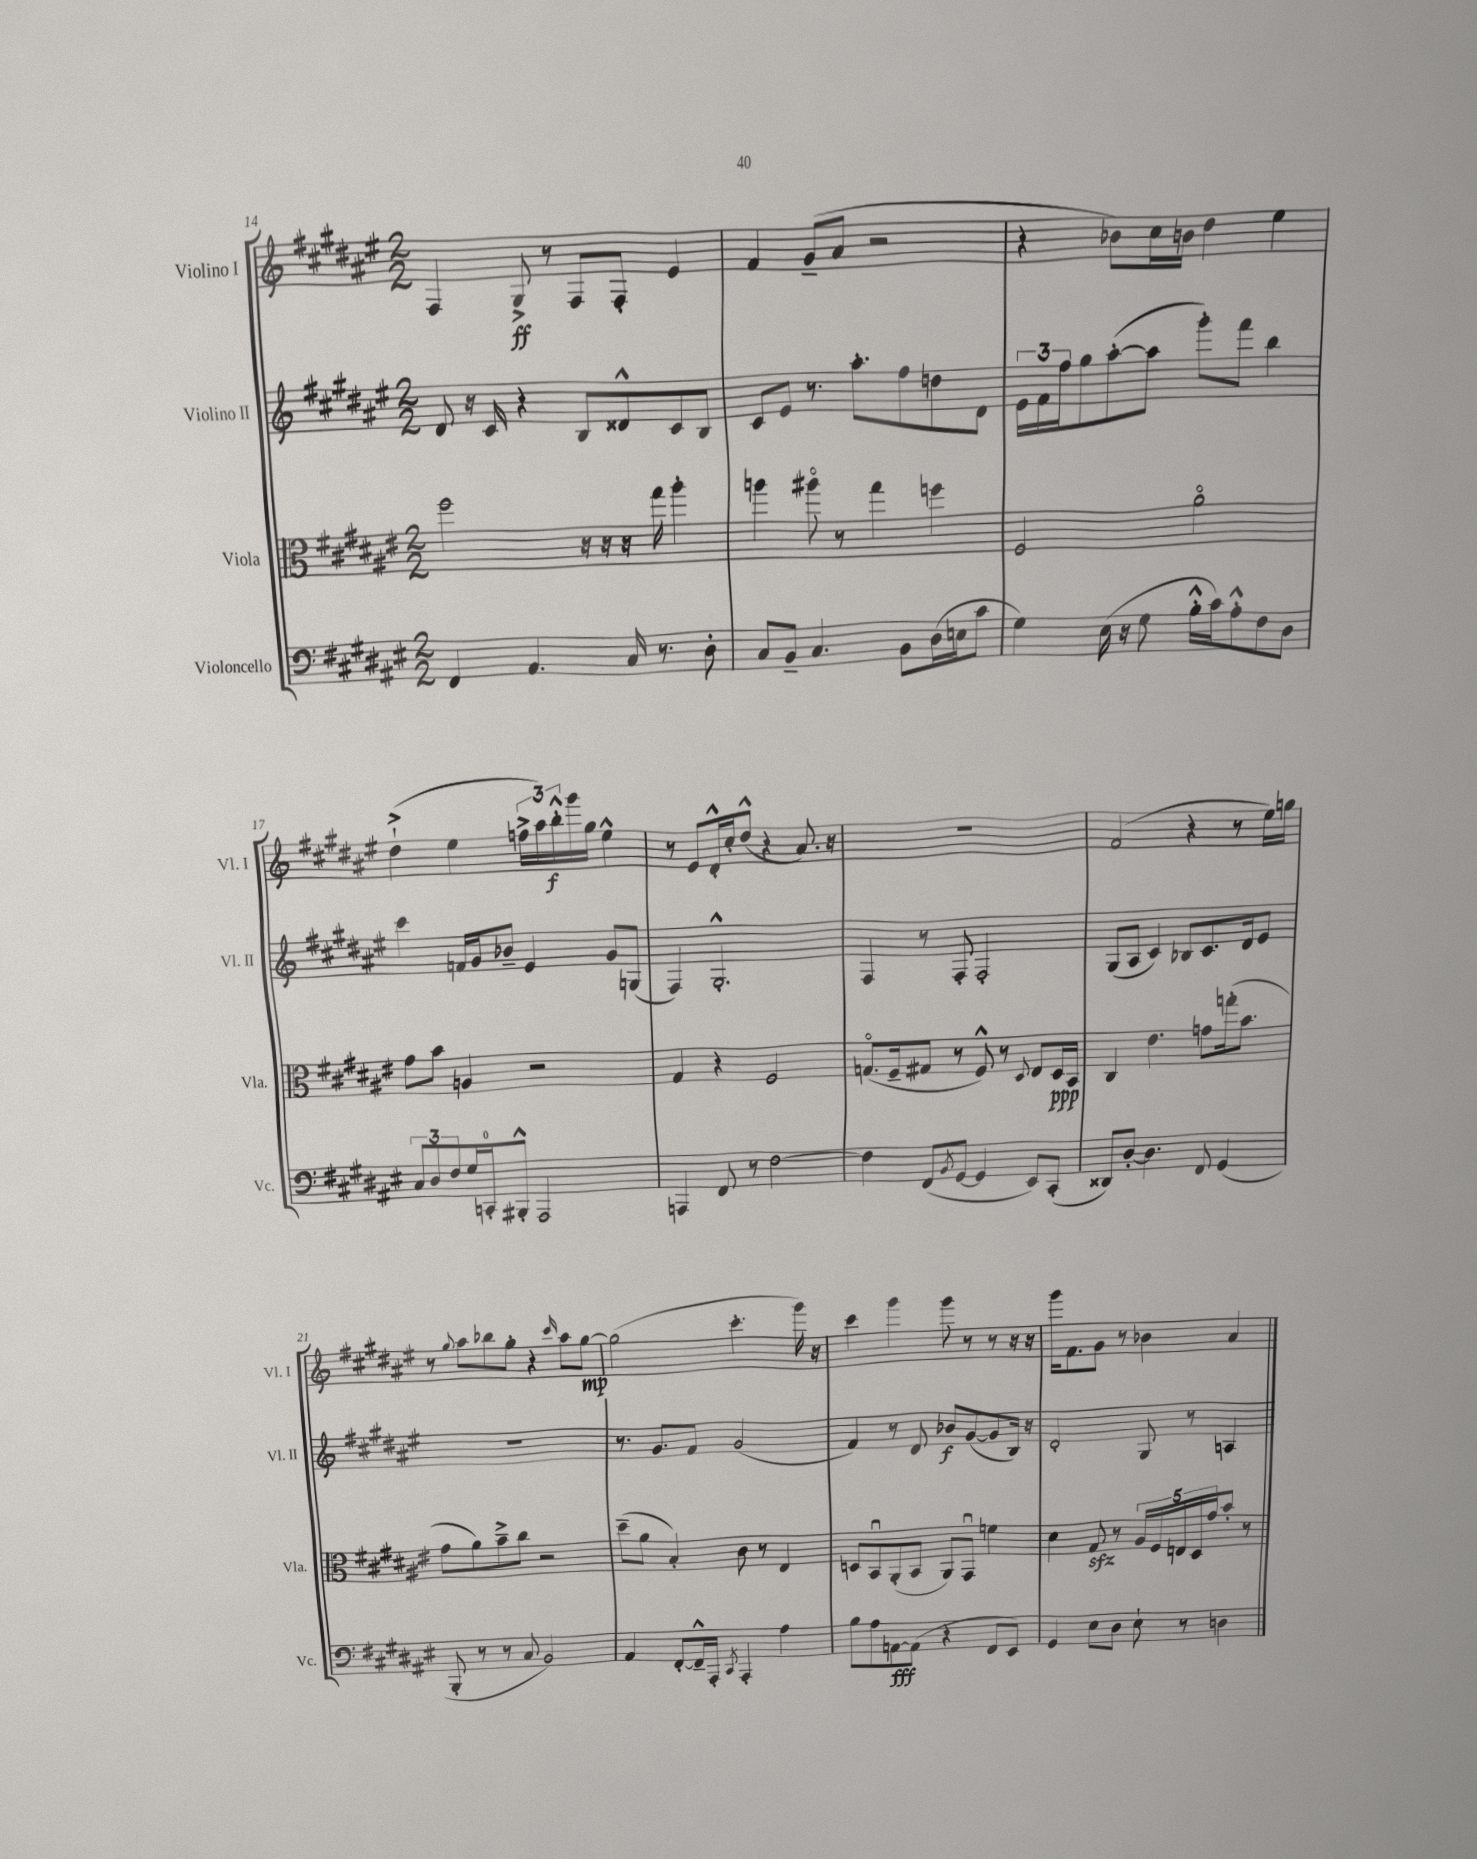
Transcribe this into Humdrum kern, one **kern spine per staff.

**kern	**dynam	**kern	**dynam	**kern	**dynam	**kern	**dynam
*part4	*part4	*part3	*part3	*part2	*part2	*part1	*part1
*staff4	*staff4	*staff3	*staff3	*staff2	*staff2	*staff1	*staff1
*I"Violoncello	*	*I"Viola	*	*I"Violino II	*	*I"Violino I	*
*I'Vc.	*	*I'Vla.	*	*I'Vl. II	*	*I'Vl. I	*
*clefF4	*	*clefC3	*	*clefG2	*	*clefG2	*
*k[f#c#g#d#a#e#]	*	*k[f#c#g#d#a#e#]	*	*k[f#c#g#d#a#e#]	*	*k[f#c#g#d#a#e#]	*
*M2/2	*	*M2/2	*	*M2/2	*	*M2/2	*
=14	=14	=14	=14	=14	=14	=14	=14
4FF#/	.	2ff#\	.	8d#/	.	4F#/	.
.	.	.	.	16r	.	.	.
.	.	.	.	16c#/	.	.	.
4.AA#/	.	.	.	4r	.	8G#^/	ff
.	.	.	.	.	.	8r	.
.	.	16r	.	8B/L	.	8F#/L	.
.	.	16r	.	.	.	.	.
16C#/	.	16r	.	8d##X^^/	.	8F#'/J	.
8.r	.	16gg#\	.	.	.	.	.
.	.	4aa#'\	.	8c#/	.	4e#/	.
8D#'\	.	.	.	8B/J	.	.	.
=15	=15	=15	=15	=15	=15	=15	=15
8C#/L	.	4aan\	.	8c#/L	.	4f#/	.
8BB~/J	.	.	.	8e#/J	.	.	.
4.C#/	.	8aa#X\	.	8.r	.	(8g#~/L	.
.	.	8r	.	.	.	8a#/J	.
.	.	.	.	8.aa#'\L	.	.	.
.	.	4gg#\	.	.	.	2r	.
8BB\L	.	.	.	8ff#\	.	.	.
(16D#\L	.	4ffn\	.	8ddn\	.	.	.
16En\J	.	.	.	.	.	.	.
8c#\J	.	.	.	8d#\J	.	.	.
=16	=16	=16	=16	=16	=16	=16	=16
4G#\)	.	2F#/	.	24e#\LL	.	4r	.
.	.	.	.	24f#\	.	.	.
.	.	.	.	24ff#\J	.	.	.
.	.	.	.	8gg#\	.	.	.
(16E#\	.	.	.	([8aa#'\	.	8b-X\L)	.
16r	.	.	.	.	.	.	.
8G#\	.	.	.	8aa#\J]	.	16cc#\L	.
.	.	.	.	.	.	16bn\JJ	.
16B'^^\LL	.	2a#\	.	8ggg#'\L)	.	4dd#\	.
16c#\J)	.	.	.	.	.	.	.
8A#'^^\	.	.	.	8fff#\J	.	.	.
8F#\	.	.	.	4bb\	.	4ee#\	.
8D#\J	.	.	.	.	.	.	.
!!LO:LB:g=z
=17	=17	=17	=17	=17	=17	=17	=17
12C#/L	.	8g#\L	.	4ccc#\	.	(4dd#`^\	.
12D#/	.	.	.	.	.	.	.
.	.	8b\J	.	.	.	.	.
12F#/	.	.	.	.	.	.	.
16G#/L	.	4An/	.	16fn/LL	.	4ee#\	.
16CCn'/J	.	.	.	16g#/J	.	.	.
8BBB#X'^^/J	.	.	.	8b-X~/J	.	.	.
2AAA#/	.	2r	.	4e#/	.	24ffn^\LL	.
.	.	.	.	.	.	24aa#\)	.
.	.	.	.	.	.	24bb'^^\	f
.	.	.	.	.	.	16ggg#\	.
.	.	.	.	.	.	16gg#\JJ	.
.	.	.	.	8g#/L	.	4ee#^^\	.
.	.	.	.	(8Gn/J	.	.	.
=18	=18	=18	=18	=18	=18	=18	=18
4AAAn/	.	4G#/	.	4F#/)	.	8r	.
.	.	.	.	.	.	8e#/L	.
8FF#/	.	4r	.	2.G#'^^/	.	16d#'^^/L	.
.	.	.	.	.	.	16cc#'/J	.
8r	.	.	.	.	.	(8dd#^^/J	.
[2F#\	.	2F#/	.	.	.	4r	.
.	.	.	.	.	.	8.a#/)	.
.	.	.	.	.	.	16r	.
=19	=19	=19	=19	=19	=19	=19	=19
4F#\]	.	(8.Gn/L	.	4F#/	.	1r	.
.	.	16F#~/k	.	.	.	.	.
(8FF#/L	.	8G#X/J	.	8r	.	.	.
8qBB/	.	.	.	.	.	.	.
[8GG#/J	.	8r	.	8F#'/	.	.	.
4GG#/]	.	8F#^^/)	.	2F#'/	.	.	.
.	.	8r	.	.	.	.	.
.	.	8qqD#/	.	.	.	.	.
8EE#/L)	.	8E#/L	.	.	.	.	.
(8CC#'/J	.	16D#/L	ppp	.	.	.	.
.	.	16BB/JJ	.	.	.	.	.
=20	=20	=20	=20	=20	=20	=20	=20
8DD##X/L)	.	4C#/	.	(8G#/L	.	(2f#/	.
[8D#'/J	.	.	.	8A#/J	.	.	.
4.D#\]	.	4.e#\	.	4c#/)	.	.	.
.	.	.	.	8B-X/L	.	4r	.
8FF#/	.	8gn\L	.	8.c#/	.	.	.
(4GG#/	.	(16ggn'\k	.	.	.	8r	.
.	.	8.b\J	.	16d#/k	.	.	.
.	.	.	.	8e#/J	.	16ee#\LL)	.
.	.	.	.	.	.	16ggn\JJ	.
!!LO:LB:g=z
=21	=21	=21	=21	=21	=21	=21	=21
8BBB'/	.	8g#\L	.	1r	.	8r	.
.	.	.	.	.	.	8qqgg#/	.
8r	.	8a#\)	.	.	.	8aa#\L	.
8r	.	8b~^\	.	.	.	8bb-X\	.
8C#/	.	8cc#\J	.	.	.	8gg#'\J	.
2BB/)	.	2r	.	.	.	4r	.
.	.	.	.	.	.	16qqccc#/	.
.	.	.	.	.	.	8aa#\L	.
.	.	.	.	.	.	[8gg#\J	mp
=22	=22	=22	=22	=22	=22	=22	=22
4AA#/	.	(8dd#~\L	.	8.r	.	(2gg#\]	.
.	.	8a#\J	.	.	.	.	.
.	.	.	.	8.g#/L	.	.	.
[8FF#'/L	.	4B'/)	.	.	.	.	.
16FF#~^^/L]	.	.	.	8f#/J	.	.	.
16AAA#'/JJ	.	.	.	.	.	.	.
8qCC#/	.	.	.	.	.	.	.
4AAA#'/	.	8c#\	.	(2g#/	.	4.ccc#'\	.
.	.	8r	.	.	.	.	.
4A#\	.	4E#/	.	.	.	.	.
.	.	.	.	.	.	16ggg#\)	.
.	.	.	.	.	.	16r	.
=23	=23	=23	=23	=23	=23	=23	=23
8B\L	.	8Dn/L	.	4f#/)	.	4ccc#\	.
8A#\	.	8BBu/	.	.	.	.	.
[8AAn\	fff	(8AA#'/	.	8r	.	4ggg#\	.
(8AA\J]	.	8BB/J	.	8d#/	.	.	.
4r	.	8AA#/L)	.	8b-X/L	f	8ggg#\	.
.	.	8GG#u/J	.	([8g#/	.	8r	.
8FF#/L	.	4fn\	.	8g#/]	.	8r	.
8EE#/J)	.	.	.	16B/Jk)	.	16r	.
.	.	.	.	16r	.	16r	.
=24	=24	=24	=24	=24	=24	=24	=24
4GG#/	.	4d#\	.	2d#'/	.	16ggg#\KL	.
.	.	.	.	.	.	8.f#\	.
8E#\L	.	8G#zz/	.	.	.	8g#\J	.
8D#\J	.	8r	.	.	.	8r	.
8E#`\	.	20A#/LL	.	8G#/	.	4b-X\	.
.	.	20F#/	.	.	.	.	.
.	.	20En/	.	.	.	.	.
8r	.	.	.	8r	.	.	.
.	.	20D#/	.	.	.	.	.
.	.	20g#/J	.	.	.	.	.
4Dn\	.	8b'/J	.	4An/	.	4a#/	.
.	.	8r	.	.	.	.	.
==	==	==	==	==	==	==	==
*-	*-	*-	*-	*-	*-	*-	*-
